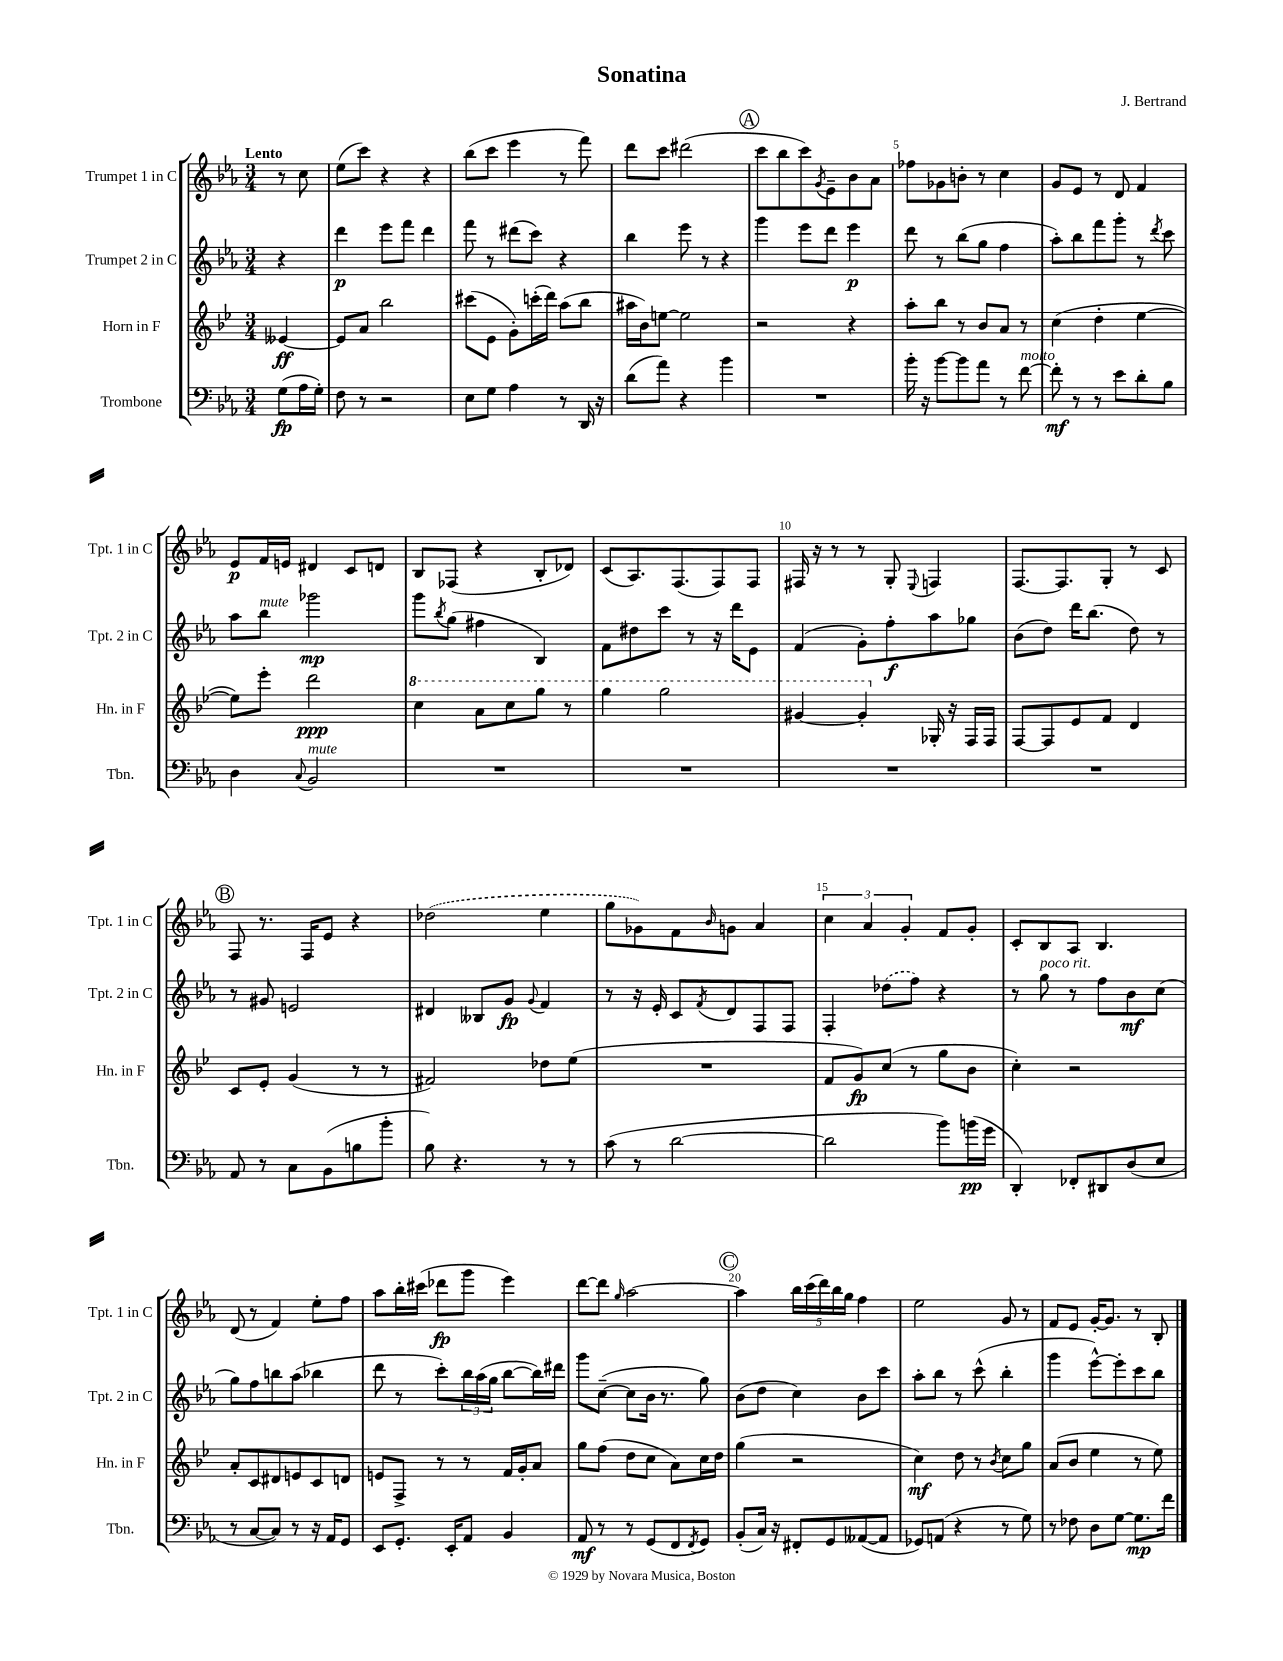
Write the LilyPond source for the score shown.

\header { title = "Sonatina" composer = "J. Bertrand" }
<<
\new StaffGroup <<
\new Staff = "s0" \with { instrumentName = "Trumpet 1 in C" shortInstrumentName = "Tpt. 1 in C" } {
    \clef treble \key ees \major \numericTimeSignature \time 3/4 \partial 4 \tempo "Lento"
    r8 c''8 |
    ees''8( c'''8) r4 r4 |
    bes''8( c'''8 ees'''4 r8 f'''8) |
    d'''8 c'''8 dis'''2( |
    \mark \markup { \circle "A" } c'''8 bes''8 c'''8) \acciaccatura { g'8 } ees'8-- bes'8 aes'8 |
    fes''8 ges'8 b'8-. r8 c''4 |
    g'8 ees'8 r8 d'8 f'4 |
    ees'8\p f'16 e'16 dis'4 c'8 d'8 |
    bes8 fes8( r4 bes8-. des'8) |
    c'8( aes8.) f8.( f8) f8 |
    fis16 r16 r8 r8 g8-. \appoggiatura { ees8 } f4 |
    f8.~ f8. g8-. r8 c'8 |
    \mark \markup { \circle "B" } f8 r8. f16 ees'8 r4 |
    \once \slurDashed des''2( ees''4 |
    g''8 ges'8) f'8 \grace { bes'16 } g'8 aes'4 |
    \tuplet 3/2 { c''4 aes'4 g'4-. } f'8 g'8-. |
    c'8-. bes8 aes8 bes4. |
    d'8( r8 f'4) ees''8-. f''8 |
    aes''8 bes''16-. cis'''16( des'''8\fp g'''8 ees'''4) |
    d'''8~ d'''8 \grace { g''16 } aes''2~ |
    \mark \markup { \circle "C" } aes''4 \tuplet 5/4 { bes''16 c'''16( d'''16) bes''16 g''16 } f''4 |
    ees''2 g'8 r8 |
    f'8 ees'8 g'16~-. g'8. r8 bes8-. \bar "|." |
}
\new Staff = "s1" \with { instrumentName = "Trumpet 2 in C" shortInstrumentName = "Tpt. 2 in C" } {
    \clef treble \key ees \major \numericTimeSignature \time 3/4 \partial 4
    r4 |
    d'''4\p ees'''8 f'''8 d'''4 |
    f'''8 r8 dis'''8( c'''8) r4 |
    bes''4 ees'''8 r8 r4 |
    \mark \markup { \circle "A" } g'''4 ees'''8 d'''8 ees'''4\p |
    d'''8 r8 bes''8( g''8 f''4 |
    aes''8-.) bes''8 f'''8 g'''8-. r8 \acciaccatura { d'''8 } c'''8 |
    aes''8 bes''8^\markup { \italic "mute" } ges'''2\mp |
    g'''8 \acciaccatura { bes''8 } g''8( fis''4 bes4) |
    f'8 dis''8 c'''8 r8 r16 d'''16 ees'8 |
    f'4( g'8-.) f''8-.\f aes''8 ges''8 |
    bes'8( d''8) d'''16 bes''8.( d''8) r8 |
    \mark \markup { \circle "B" } r8 gis'8 e'2 |
    dis'4 beses8 g'8\fp \appoggiatura { g'8 } f'4 |
    r8 r16 ees'16-. c'8 \acciaccatura { f'8 } d'8 f8 f8 |
    f4-. \once \slurDashed des''8( f''8) r4 |
    r8 g''8^\markup { \italic "poco rit." } r8 f''8 bes'8\mf c''8( |
    g''8) f''8 b''8 aes''8( bes''4 |
    d'''8 r8 c'''8-.) \tuplet 3/2 { bes''16 aes''16( g''16 } bes''8~ bes''16) dis'''16 |
    g'''8 c''8~--( c''8 bes'16 r8. g''8) |
    \mark \markup { \circle "C" } bes'8( d''8 c''4) bes'8 c'''8 |
    aes''8-. bes''8 r8 c'''8-^( bes''4-. |
    g'''4 ees'''8~-^) ees'''8-. c'''8 bes''8 \bar "|." |
}
\new Staff = "s2" \with { instrumentName = "Horn in F" shortInstrumentName = "Hn. in F" } {
    \clef treble \key bes \major \numericTimeSignature \time 3/4 \partial 4
    eeses'4~\ff |
    eeses'8 a'8 bes''2 |
    cis'''8( ees'8 g'8-.) c'''16-.( d'''16) a''8( bes''8 |
    ais''16 bes'16) e''8~ e''2 |
    \mark \markup { \circle "A" } r2 r4 |
    a''8-. bes''8 r8 bes'8 a'8 r8 |
    c''4( d''4-. ees''4~ |
    ees''8) ees'''8-. d'''2\ppp |
    \ottava #1 c'''4 a''8 c'''8 g'''8 r8 |
    g'''4 g'''2 |
    gis''4~ gis''4-. \ottava #0 ges16-. r16 f16 f16 |
    f8~ f8 ees'8 f'8 d'4 |
    \mark \markup { \circle "B" } c'8 ees'8-. g'4( r8 r8 |
    fis'2) des''8 ees''8( |
    R2. |
    f'8 g'8\fp) c''8( r8 g''8 bes'8 |
    c''4-.) r2 |
    a'8-. c'8 dis'8 e'8 c'8 d'8 |
    e'8 f8-> r8 r8 f'16 g'16-. a'8 |
    g''8 f''8( d''8 c''8 a'8) c''16 d''16 |
    \mark \markup { \circle "C" } g''4( r2 |
    c''4\mf) d''8 r8 \acciaccatura { bes'8 } c''8 g''8 |
    a'8( bes'8 ees''4 r8 ees''8) \bar "|." |
}
\new Staff = "s3" \with { instrumentName = "Trombone" shortInstrumentName = "Tbn." } {
    \clef bass \key ees \major \numericTimeSignature \time 3/4 \partial 4
    g8\fp( aes16 g16-.) |
    f8 r8 r2 |
    ees8 g8 aes4 r8 d,16 r16 |
    d'8( aes'8) r4 bes'4 |
    \mark \markup { \circle "A" } R2. |
    bes'16-. r16 bes'8~ bes'8 aes'8 r8 f'8~^\markup { \italic "molto" } |
    f'8-.\mf r8 r8 ees'8 d'8-. bes8 |
    d4 \appoggiatura { c8 } bes,2^\markup { \italic "mute" } |
    R2. |
    R2. |
    R2. |
    R2. |
    \mark \markup { \circle "B" } aes,8 r8 c8 bes,8( b8 bes'8-. |
    bes8) r4. r8 r8 |
    c'8( r8 d'2~ |
    d'2 bes'8) b'16\pp( g'16 |
    d,4-.) fes,8-. dis,8 d8( ees8 |
    r8 c8~ c8) r8 r16 aes,16 g,8 |
    ees,8 g,8.-. ees,16-. aes,8 bes,4 |
    aes,8\mf r8 r8 g,8( f,8 \acciaccatura { f,8 } g,8) |
    \mark \markup { \circle "C" } bes,8-.( c16) r16 fis,8-. g,8 aeses,8~( aeses,8 |
    ges,8) a,8( r4 r8 g8) |
    r8 fes8 d8 g8~ g8.\mp f'16 \bar "|." |
}
>>
>>
\layout { \context { \Score \override BarNumber.break-visibility = ##(#f #t #t) barNumberVisibility = #(every-nth-bar-number-visible 5) } }
